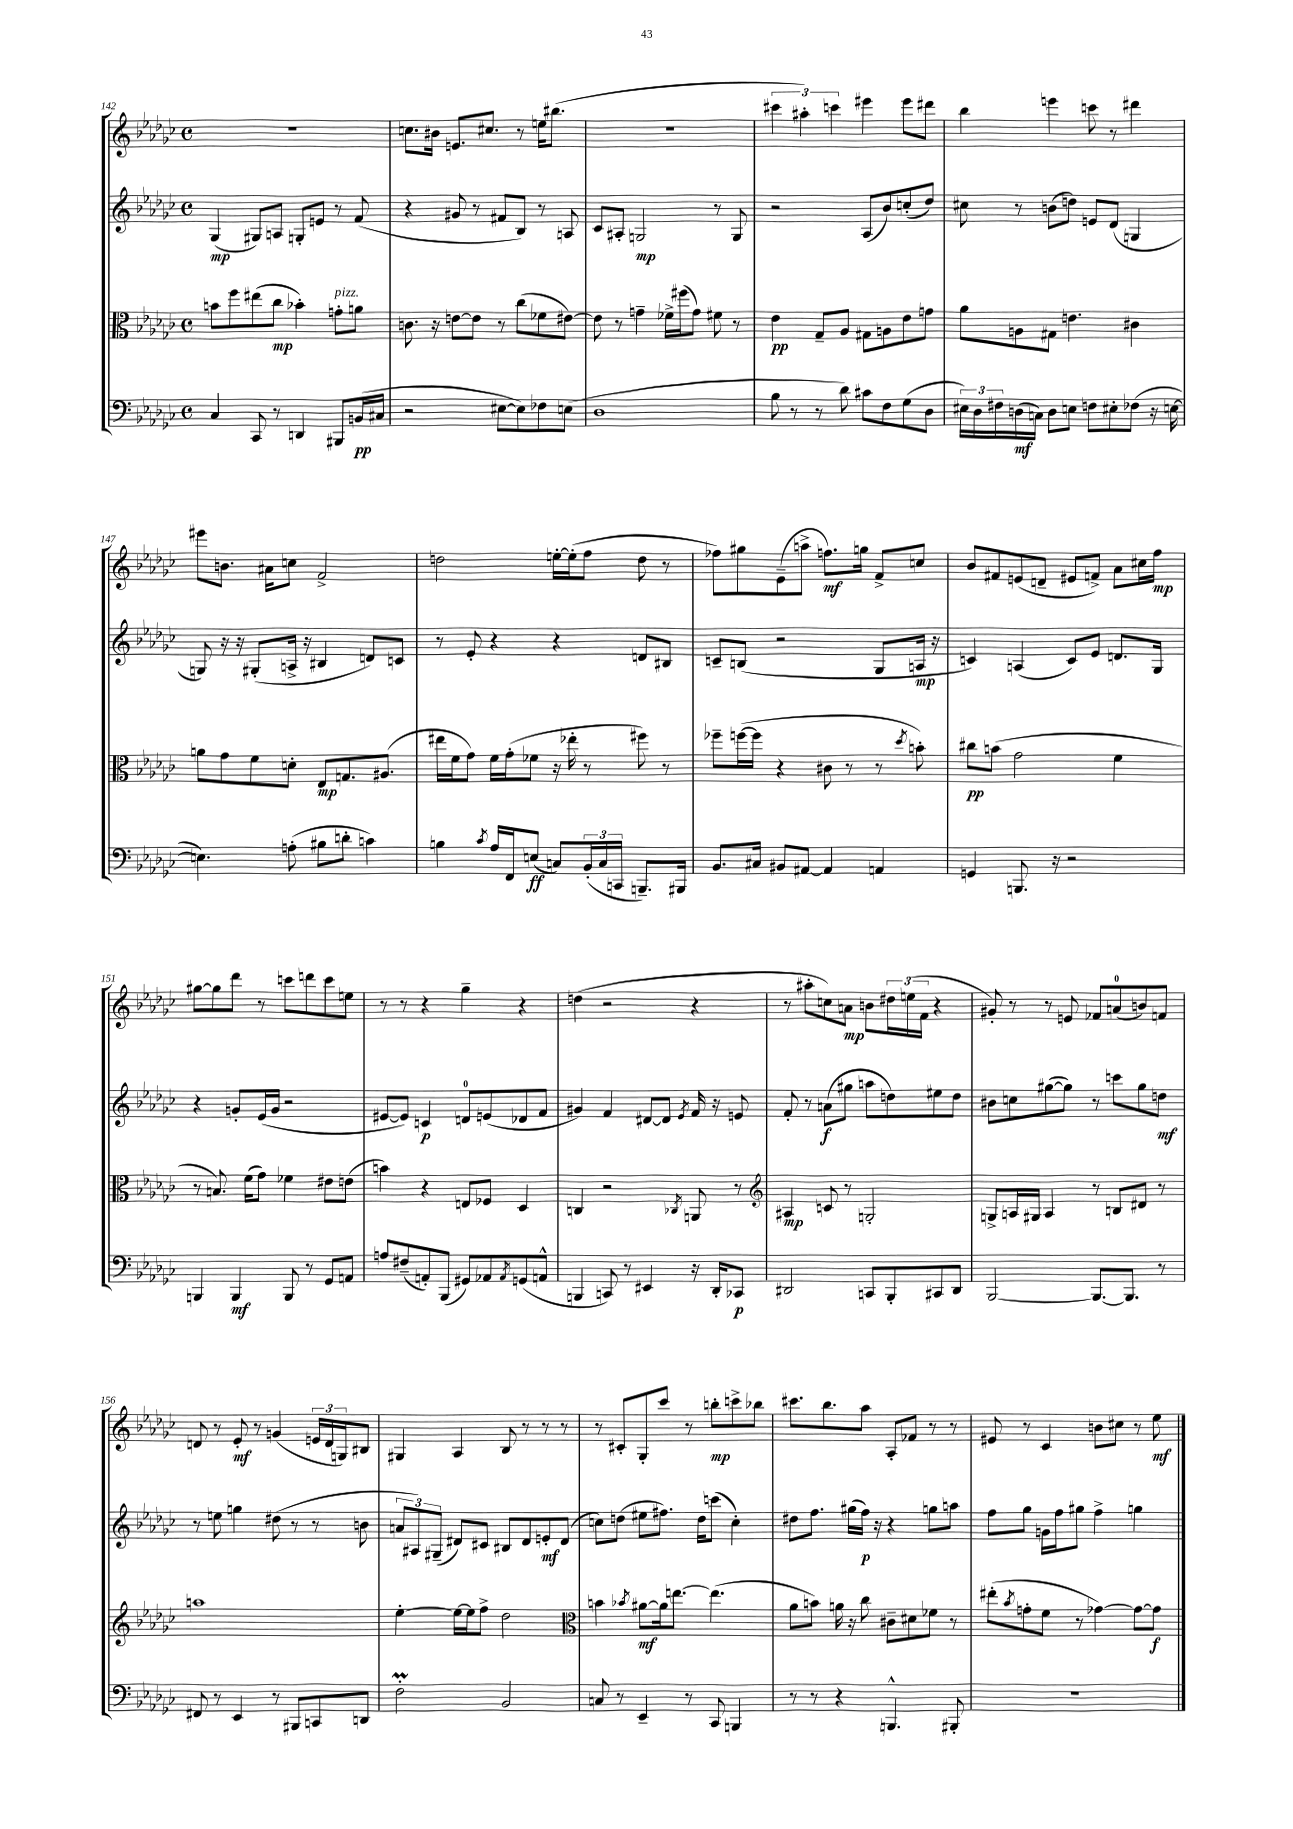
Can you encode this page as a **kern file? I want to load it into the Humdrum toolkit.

**kern	**kern	**kern	**kern
*staff4	*staff3	*staff2	*staff1
*clefF4	*clefC3	*clefG2	*clefG2
*k[b-e-a-d-g-c-]	*k[b-e-a-d-g-c-]	*k[b-e-a-d-g-c-]	*k[b-e-a-d-g-c-]
*M4/4	*M4/4	*M4/4	*M4/4
*met(c)	*met(c)	*met(c)	*met(c)
4C-	8b	(4G-	1r
.	8ff	.	.
8CC-	(8ee#	8G#)	.
8r	8cc-	8A	.
4DD	4b-')	8G'	.
.	.	8e	.
8BBB#	8g'	8r	.
(16BB	8a	(8f	.
16C#	.	.	.
=	=	=	=
2r	8.c	4r	8.cc
.	16r	.	16b#
.	[8e	8g#	8.e
.	8e]	8r	.
.	.	.	8.cc#
[8E#	8r	8f#	.
8E#])	(8cc-	8B-)	8r
8F-	8f-	8r	16ee
.	.	.	(8.bb#
(8E	[8e#)	8A	.
=	=	=	=
1D-	8e#]	8c-	1r
.	8r	8A#'	.
.	4g~	2G	.
.	16f-^	.	.
.	(16ff#	.	.
.	8g)	.	.
.	8f#	8r	.
.	8r	8G	.
=	=	=	=
8B-	4e-	2r	6ccc#
8r	.	.	.
.	.	.	6aa#')
8r	8G-~	.	.
.	.	.	6ccc
8d-)	8A-	.	.
8c#	8G#	(8A-	4eee#
8F	8A	8b-)	.
(8G-	8e-	(8cc'	8eee#
8D-	8g	8dd-)	8ddd#
=	=	=	=
24E#)	8a-	8cc#	4bb-
24D-	.	.	.
24F#	.	.	.
(16D	8A	8r	.
16C)	.	.	.
8D	8G#	(8b	4eee
8E	4.e	8dd)	.
8F	.	8e	8ccc
8E#'	.	(8d-	8r
(8F-	4c#	4G	4ddd#
16r	.	.	.
[16E	.	.	.
=	=	=	=
4.E])	8a	8G)	8eee#
.	8g-	16r	8.b
.	.	16r	.
.	8f	(8G#'	.
.	.	.	16a#
(8A'	8d'	16A^	8cc
.	.	16r	.
8B#	8E-	4B#	2f^
8d'	8.G	.	.
4c)	.	8d)	.
.	(8.A#	.	.
.	.	8c	.
=	=	=	=
4B	16ee#	8r	2dd
.	16f	.	.
.	8g-)	8e-'	.
8qc-	.	.	.
16A-	16f	4r	.
16FF	(16g-'	.	.
(8E	8f-	.	.
8C)	16r	4r	[16ee'
.	16ee-'	.	(16ee']
(24BB-'	8r	.	8ff
24C	.	.	.
24CC	.	.	.
8.BBB~)	8ff#)	8d	8dd
.	8r	8B#	8r
16BBB#	.	.	.
=	=	=	=
8.BB-	8ff-~	8c~	8ff-)
.	([16ff	(8B	8gg#
16C#	16ff]	.	.
8BB#	4r	2r	(8e-~
[8AA#	.	.	8aa^
4AA#]	8c#	.	8.ff)
.	8r	.	.
.	.	.	16gg
4AA	8r	8G-	8f^
.	8qdd-	.	.
.	8b')	16A	8cc
.	.	16r	.
=	=	=	=
4GG	8cc#	4c)	8b-
.	(8b	.	8f#
8.BBB	2g-	(4A	(8e
.	.	.	8d~
16r	.	.	.
2r	.	8c)	8e#
.	.	8e-	8f^)
.	4f	8.d	8a-
.	.	.	16cc#
.	.	16G-	16ff
=	=	=	=
4BBB	8r	4r	[8gg#
.	8.B)	.	8gg#]
4BBB	.	8g'	8ddd-
.	(16f	.	.
.	8g-)	(16e-	8r
.	.	16g	.
8BBB	4f-	2r	8ccc
8r	.	.	8ddd
8GG-	8e#	.	8ccc
8AA	(8e	.	8ee
=	=	=	=
8A	4b)	[8e#	8r
(8F#~	.	8e#])	8r
8AA')	4r	4c	4r
(8BBB-	.	.	.
8GG#)	8E	8d	4gg-~
8AA-	8F-	(8e	.
8qAA-	.	.	.
(8GG	4D-	8d-	4r
8AA^^	.	8f	.
=	=	=	=
4BBB	4C	4g#)	(4dd
8CC)	2r	4f	2r
8r	.	.	.
4EE#	.	[8d#	.
.	.	8d#]	.
.	8qC-	8qe-	.
16r	8AA	16f	4r
16DD-'	.	16r	.
8CC-	8r	8e	.
=	=	=	=
*	*clefG2	*	*
2DD#	4A#	8f'	8r
.	.	8r	8aa#'
.	8c	(8a	8cc)
.	8r	8gg#	8a
8CC	2G'	8aa	8b
8BBB-'	.	8dd)	24dd#
.	.	.	(24ee
.	.	.	24f
8CC#	.	8ee#	4r
8DD#	.	8dd	.
=	=	=	=
[2BBB-	8G^	8b#	8g#')
.	16A	8cc	8r
.	16G#	.	.
.	4A	([8gg#	8r
.	.	8gg#])	8e
8.BBB-_	8r	8r	8f-
.	8B	8ccc	(8a
8.BBB-]	.	.	.
.	8d#	8gg#	8b)
8r	8r	8dd	8f
=	=	=	=
8FF#	1aa	8r	8d
8r	.	8ee	8r
4EE-	.	4gg	8e-'
.	.	.	8r
8r	.	(8dd#	(4g
8BBB#	.	8r	.
8CC	.	8r	24e
.	.	.	24d
.	.	.	24G)
8DD	.	8b	8B#
=	=	=	=
2F'	[4ee-'	12a	4G#
.	.	12A#)	.
.	.	(12G#~	.
.	16ee-_	8d#)	4A-
.	16ee-]	.	.
.	8ff^	8c#	.
2BB-	2dd-	8B#	8B-
.	.	8d#	8r
.	.	8e'	8r
.	.	(8d#	8r
=	=	=	=
*	*clefC3	*	*
8C	4b	8cc)	8r
8r	.	(8dd	8c#'
.	8qb-	.	.
4EE-~	[8a#	8ee#	8G-'
.	16a#]	8.ff#)	8ccc-
.	[8.ee	.	.
8r	.	.	8r
.	.	16dd	.
8CC-	(4.ee]	(8ccc	8bb'
4BBB	.	4cc')	8ccc^
.	.	.	8bb-
=	=	=	=
8r	8a-	8dd#	8.ccc#
8r	8b)	8.ff	.
.	.	.	8.bb-
4r	16a	.	.
.	16r	(16gg#	.
.	8cc-	16ff)	8aa-
.	.	16r	.
4.BBB^^	8c#~	4r	8A-'
.	8d#	.	8f-
.	8f-	8gg	8r
8BBB#'	8r	8aa	8r
=	=	=	=
1r	(8ee#'	8ff	8e#
.	8qb-	.	.
.	8g'	8gg-	8r
.	8f	16g	4c-
.	.	16ff	.
.	8r	8gg#	.
.	[4g-)	4ff^	8b
.	.	.	8cc#
.	8g-_	4gg	8r
.	8g-]	.	8ee-
==	==	==	==
*-	*-	*-	*-
